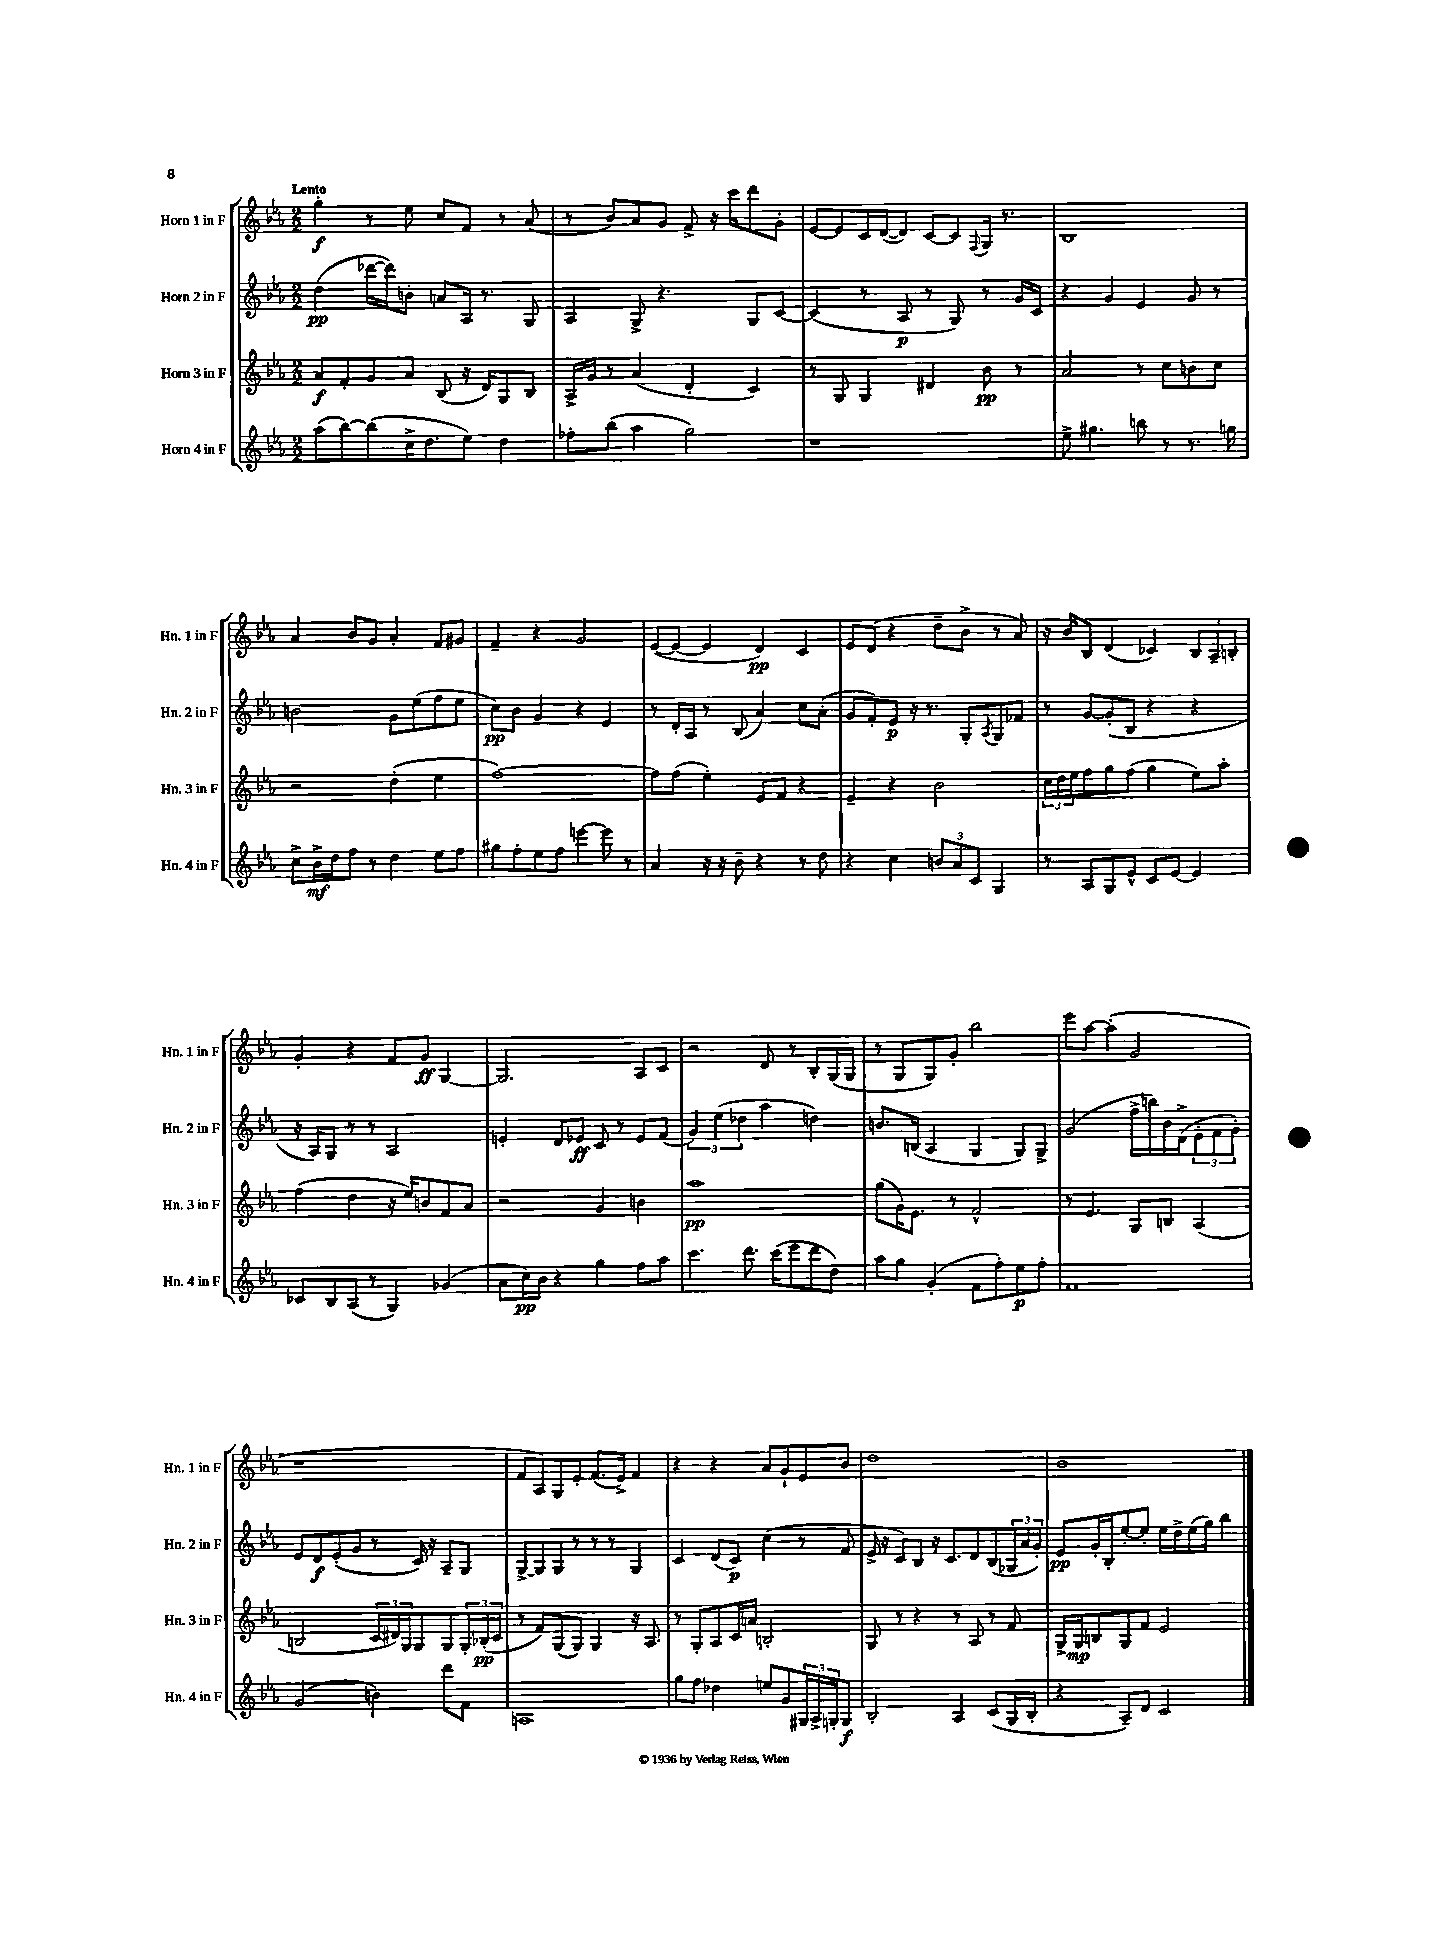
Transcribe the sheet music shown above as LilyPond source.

<<
\new StaffGroup <<
\new Staff = "s0" \with { instrumentName = "Horn 1 in F" shortInstrumentName = "Hn. 1 in F" } {
    \clef treble \key ees \major \numericTimeSignature \time 2/2 \tempo "Lento"
    g''4-.\f r8 ees''8 c''8 f'8 r8 aes'8( |
    r8 bes'8) aes'8 g'8 f'8-> r16 c'''16 d'''8 g'8-. |
    ees'8~ ees'8 c'16 d'16~( d'8) c'8~ c'8 \appoggiatura { f8 } g16 r8. |
    bes1 |
    aes'4 bes'8 g'8 aes'4-. f'8 gis'8 |
    f'4-- r4 g'2 |
    ees'8~( ees'8~ ees'4 d'4\pp) c'4 |
    ees'8 d'8( r4 d''8-- bes'8-> r8 aes'8) |
    r16 bes'16 bes8 d'4( ces'4) \tuplet 3/2 { bes8 aes8-- b8-. } |
    g'4-. r4 f'8 g'8\ff g4~ |
    g2. aes8 c'8 |
    r2 d'8 r8 bes8-. g16( g16 |
    r8 g8 g8) g'8-. bes''2 |
    ees'''8 aes''8~ aes''4-.( g'2 |
    r1 |
    f'8 aes8) g8 ees'8-. f'8.( ees'16->) f'4 |
    r4 r4 aes'8 g'8-! ees'8 bes'8 |
    d''1 |
    bes'1 \bar "|." |
}
\new Staff = "s1" \with { instrumentName = "Horn 2 in F" shortInstrumentName = "Hn. 2 in F" } {
    \clef treble \key ees \major \numericTimeSignature \time 2/2
    d''4\pp( des'''16~ des'''16) b'8-. a'8 aes16 r8. g8 |
    aes4 g8-> r4. g8 c'8~ |
    c'4( r8 aes8\p r8 g8) r8 g'16 c'16 |
    r4 g'4 ees'4 g'8 r8 |
    b'2 g'8 ees''8( f''8 ees''8 |
    c''8\pp) bes'8 g'4 r4 ees'4 |
    r8 d'16-. aes16 r8 bes8( aes'4) c''8 aes'8-.( |
    g'8 f'8-.) ees'8\p r16 r8. g8-. \acciaccatura { aes8 } g8 fes'8 |
    r8 g'8~ g'8-.( bes8 r4 r4 |
    r16 aes16) g8 r8 r8 aes2 |
    e'4-. d'8 ees'8\ff c'8 r8 ees'8 f'8( |
    \tuplet 3/2 { g'4) ees''4( des''4 } aes''4 d''4) |
    b'8. b16( aes4 g4 g8) g8-> |
    g'2( f''16-> b''16) bes'16 d'16->( \tuplet 3/2 { ees'8-. f'8 g'8-.) } |
    ees'8 d'8\f ees'8-.( g'8 r8 c'16) r16 aes8-- g8 |
    g8~-> g8 g8 r8 r8 r8 g4 |
    c'4 d'8( c'8\p) c''4( r8 f'8 |
    ees'16-> r16 c'8) bes8 r16 c'8. d'8 bes8( \tuplet 3/2 { ges16 aes'16 g'16-.) } |
    ees'8\pp g'16-. bes16-. ees''8~-. ees''8-. ees''16 d''16-> ees''16( g''16) bes''4 \bar "|." |
}
\new Staff = "s2" \with { instrumentName = "Horn 3 in F" shortInstrumentName = "Hn. 3 in F" } {
    \clef treble \key ees \major \numericTimeSignature \time 2/2
    aes'8\f f'8-. g'8 aes'8 bes8( r16 d'16) g8 bes8 |
    aes16-> g'16 r8 aes'4( d'4-. c'4) |
    r8 g8 g4 dis'4 bes'8\pp r8 |
    aes'2 r8 c''8 b'8 c''8 |
    r2 d''4-.( ees''4 |
    f''1~) |
    f''8 f''8( ees''4-.) ees'8 f'8 r4 |
    ees'4-- r4 bes'2 |
    \tuplet 3/2 { c''16 d''16 ees''16 } f''8 g''8 f''8( g''4 ees''8) aes''8-. |
    f''4( d''4 r16 ees''16) b'8 f'8 aes'8 |
    r2 g'4 b'4 |
    aes''1\pp |
    g''8( g'16) ees'8. r8 f'2-^ |
    r8 ees'4. g8 b8 aes4( |
    b2 \tuplet 3/2 { c'16 dis'16) g16 } g8 g8 \tuplet 3/2 { g16-. bes16-.\pp( c'16 } |
    r8 f'8) g8( g8) g4 r16 aes8. |
    r8 g8-. aes8 c'16 a'16 b2-. |
    g8 r8 r4 r8 aes8 r8 f'8 |
    g16-> g16\mp b8 g8 f'8 ees'2 \bar "|." |
}
\new Staff = "s3" \with { instrumentName = "Horn 4 in F" shortInstrumentName = "Hn. 4 in F" } {
    \clef treble \key ees \major \numericTimeSignature \time 2/2
    aes''8( bes''8~) bes''8( c''16-> d''8. ees''8) d''4 |
    fes''8-. bes''8( aes''4 g''2) |
    r1 |
    ees''8-> gis''4. b''8 r8 r8. g''16 |
    c''8-> bes'16->\mf d''16 f''8 r8 d''4 ees''8 f''8 |
    gis''8 f''8-. ees''8 f''8 e'''4~ e'''8 r8 |
    aes'4 r16 r16 bes'8-- r4 r8 d''8 |
    r4 c''4 \tuplet 3/2 { b'8 aes'8 c'8 } g4 |
    r8 aes8 g8 ees'8-^ c'8 ees'8~ ees'4 |
    ces'8 bes8 aes8( r8 g4) ges'4( |
    aes'8 c''16\pp) bes'16 r4 g''4 f''8 aes''8 |
    c'''4. d'''8. c'''16( ees'''8 d'''8 d''8) |
    aes''8 g''8 g'4-.( f'8 f''8-.) ees''8\p f''8-. |
    f'1 |
    g'2( b'4) d'''8 f'8 |
    a1 |
    g''8 f''8 des''4 e''8 g'8 \tuplet 3/2 { gis16 aes16-> g16-. } g8\f |
    bes2-. aes4 c'8( g16 bes16-. |
    r4 aes8--) d'8 c'2 \bar "|." |
}
>>
>>
\layout { \context { \Score \remove "Bar_number_engraver" } }
